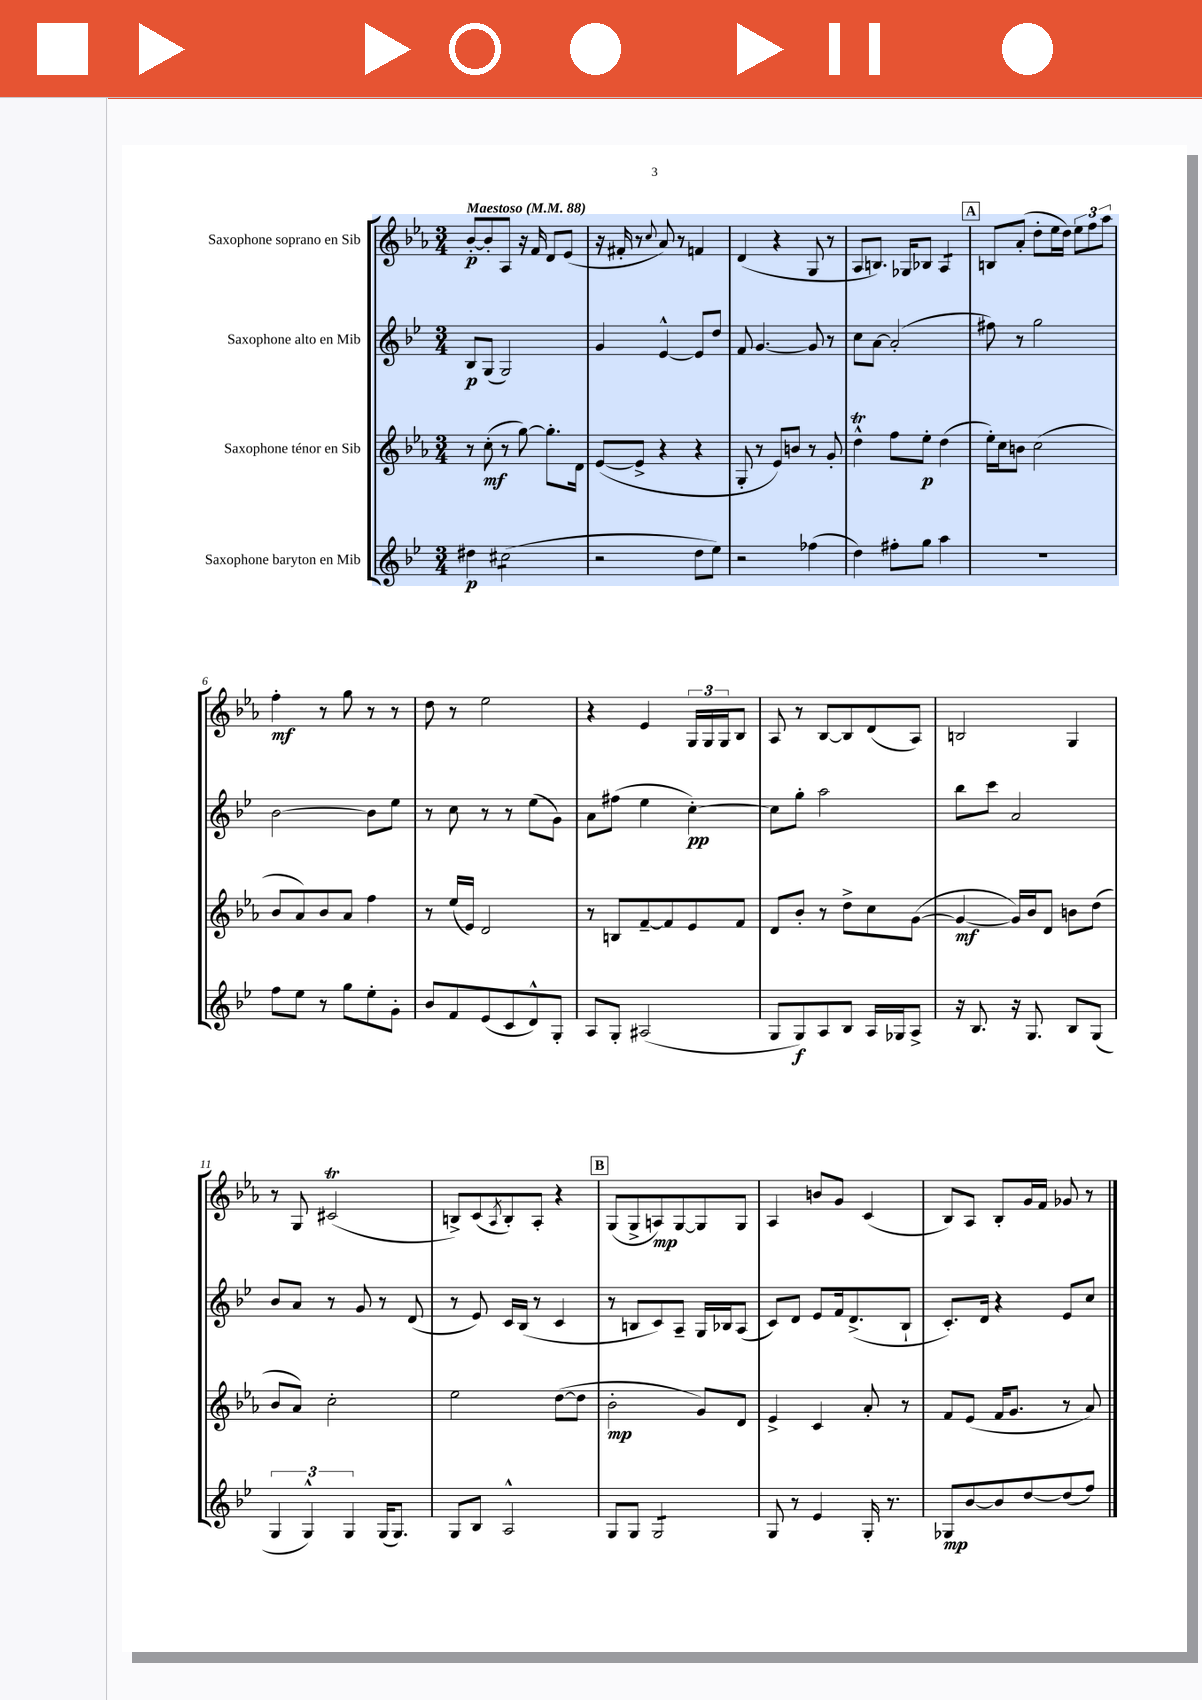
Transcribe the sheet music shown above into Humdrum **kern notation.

**kern	**kern	**kern	**kern
*staff4	*staff3	*staff2	*staff1
*clefG2	*clefG2	*clefG2	*clefG2
*k[b-e-]	*k[b-e-a-]	*k[b-e-]	*k[b-e-a-]
*M3/4	*M3/4	*M3/4	*M3/4
*MM88	*MM88	*MM88	*MM88
4dd#\	8r	8B-/L	[8b-'/L
.	(8cc'\	(8G/J	8b-'/]
(2cc#\	8r	2G/)	8A-/J
.	[8gg\)	.	16r
.	.	.	16f/
.	8.gg'\]L	.	8d/L
.	.	.	(8e-/J
.	16d\Jk	.	.
=	=	=	=
2r	([8e-/L	4g/	16r
.	.	.	16f#'/
.	8e-^/]J	.	8r
.	.	.	8qqcc/
.	4r	[4e-^^/	8a-/)
.	.	.	8r
8dd\L	4r	8e-/]L	4f/
8ee-\J)	.	8dd/J	.
=	=	=	=
2r	8G'/	8f/	(4d/
.	8r	[4.g/	.
.	8e-/L)	.	4r
.	8b/J	.	.
(4ff-\	8r	8g/]	8G/
.	8g'/	8r	8r
=	=	=	=
4dd\)	4dd^^\	8cc\L	8A-/L
.	.	[8a\J	8.B/J)
8ff#'\L	8ff\L	(2a'/]	.
.	.	.	16G-/LK
8gg\J	8ee-'\J	.	8B-/J
4aa\	(4dd\	.	4A-/
=	=	=	=
2.r	16ee-'\LL)	8ff#\)	8B/L
.	16cc\J	.	.
.	8b\J	8r	(8a-'/J
.	(2cc\	2gg\	8dd'\L
.	.	.	16ee-\L
.	.	.	16dd\JJ)
.	.	.	12ee-\L
.	.	.	12ff\
.	.	.	12aa-\J
=	=	=	=
8ff\L	8b-/L	[2b-\	4ff'\
8ee-\J	8a-/)	.	.
8r	8b-/	.	8r
8gg\L	8a-/J	.	8gg\
8ee-'\	4ff\	8b-\]L	8r
8g'\J	.	8ee-\J	8r
=	=	=	=
8b-/L	8r	8r	8dd\
8f/	(16ee-/LL	8cc\	8r
.	16e-/JJ)	.	.
(8e-/	2d/	8r	2ee-\
8c/	.	8r	.
8d^^/)	.	(8ee-\L	.
8G'/J	.	8g\J)	.
=	=	=	=
8A/L	8r	8a\L	4r
8G'/J	8B/L	(8ff#\J	.
(2A#/	[8f~/	4ee-\	4e-/
.	8f/]	.	.
.	8e-/	[4cc'\)	24G/LL
.	.	.	24G/
.	.	.	24G/J
.	8f/J	.	8B-/J
=	=	=	=
8G/L	8d/L	8cc\]L	8A-/
8G/)	8b-'/J	8gg'\J	8r
8A/	8r	2aa\	[8B-/L
8B-/J	8dd^\L	.	8B-/]
16A/LL	8cc\	.	(8d/
16G-/J	.	.	.
8A^/J	([8g\J	.	8A-/J)
=	=	=	=
16r	4g/_	8bb-\L	2B/
8.B-/	.	.	.
.	.	8ccc\J	.
16r	16g/]LL)	2a/	.
8.G/	16b-/J	.	.
.	8d/J	.	.
8B-/L	8b\L	.	4G/
(8G/J	(8dd\J	.	.
=	=	=	=
6G/	8b-/L	8b-/L	8r
.	8a-/J)	8a/J	8G/
6G^^/)	.	.	.
.	2cc'\	8r	(2c#/
6G/	.	.	.
.	.	8g/	.
(16G/LK	.	8r	.
8.G/J)	.	.	.
.	.	(8d/	.
=	=	=	=
8G/L	2ee-\	8r	8B^/L)
8B-/J	.	8e-/)	(8c/
.	.	.	8qA-/
2A^^/	.	16c/LL	8B'/)
.	.	(16B-/JJ	.
.	.	8r	8A-'/J
.	([8dd\L	4c/	4r
.	8dd\]J	.	.
=	=	=	=
8G/L	2b-'\	8r	(8G/L
8G/J	.	8B/L	8G^/
2G/	.	8c/)	8A/)
.	.	8A~/J	[8G/
.	8g/L)	16G/LL	8G/]
.	.	16B-/J	.
.	8d/J	(8A/J	8G/J
=	=	=	=
8G/	4e-^/	8c/L)	4A-/
8r	.	8d/J	.
4e-/	4c/	8e-/L	8b/L
.	.	16f/k	8g/J
.	.	(8.d^/	.
16G'/	8a-'/	.	(4c/
8.r	.	.	.
.	8r	8B-`/J	.
=	=	=	=
8G-/L	8f/L	8.c'/L)	8B-/L)
[8b-/	(8e-/J	.	8A-/J
.	.	16d/Jk	.
8b-/]	16f/LK	4r	8B-'/L
.	8.g/J	.	.
[8dd/	.	.	16g/L
.	.	.	16f/JJ
(8dd/]	8r	8e-/L	8g-/
8ff/J)	8a-/)	8cc/J	8r
==	==	==	==
*-	*-	*-	*-
